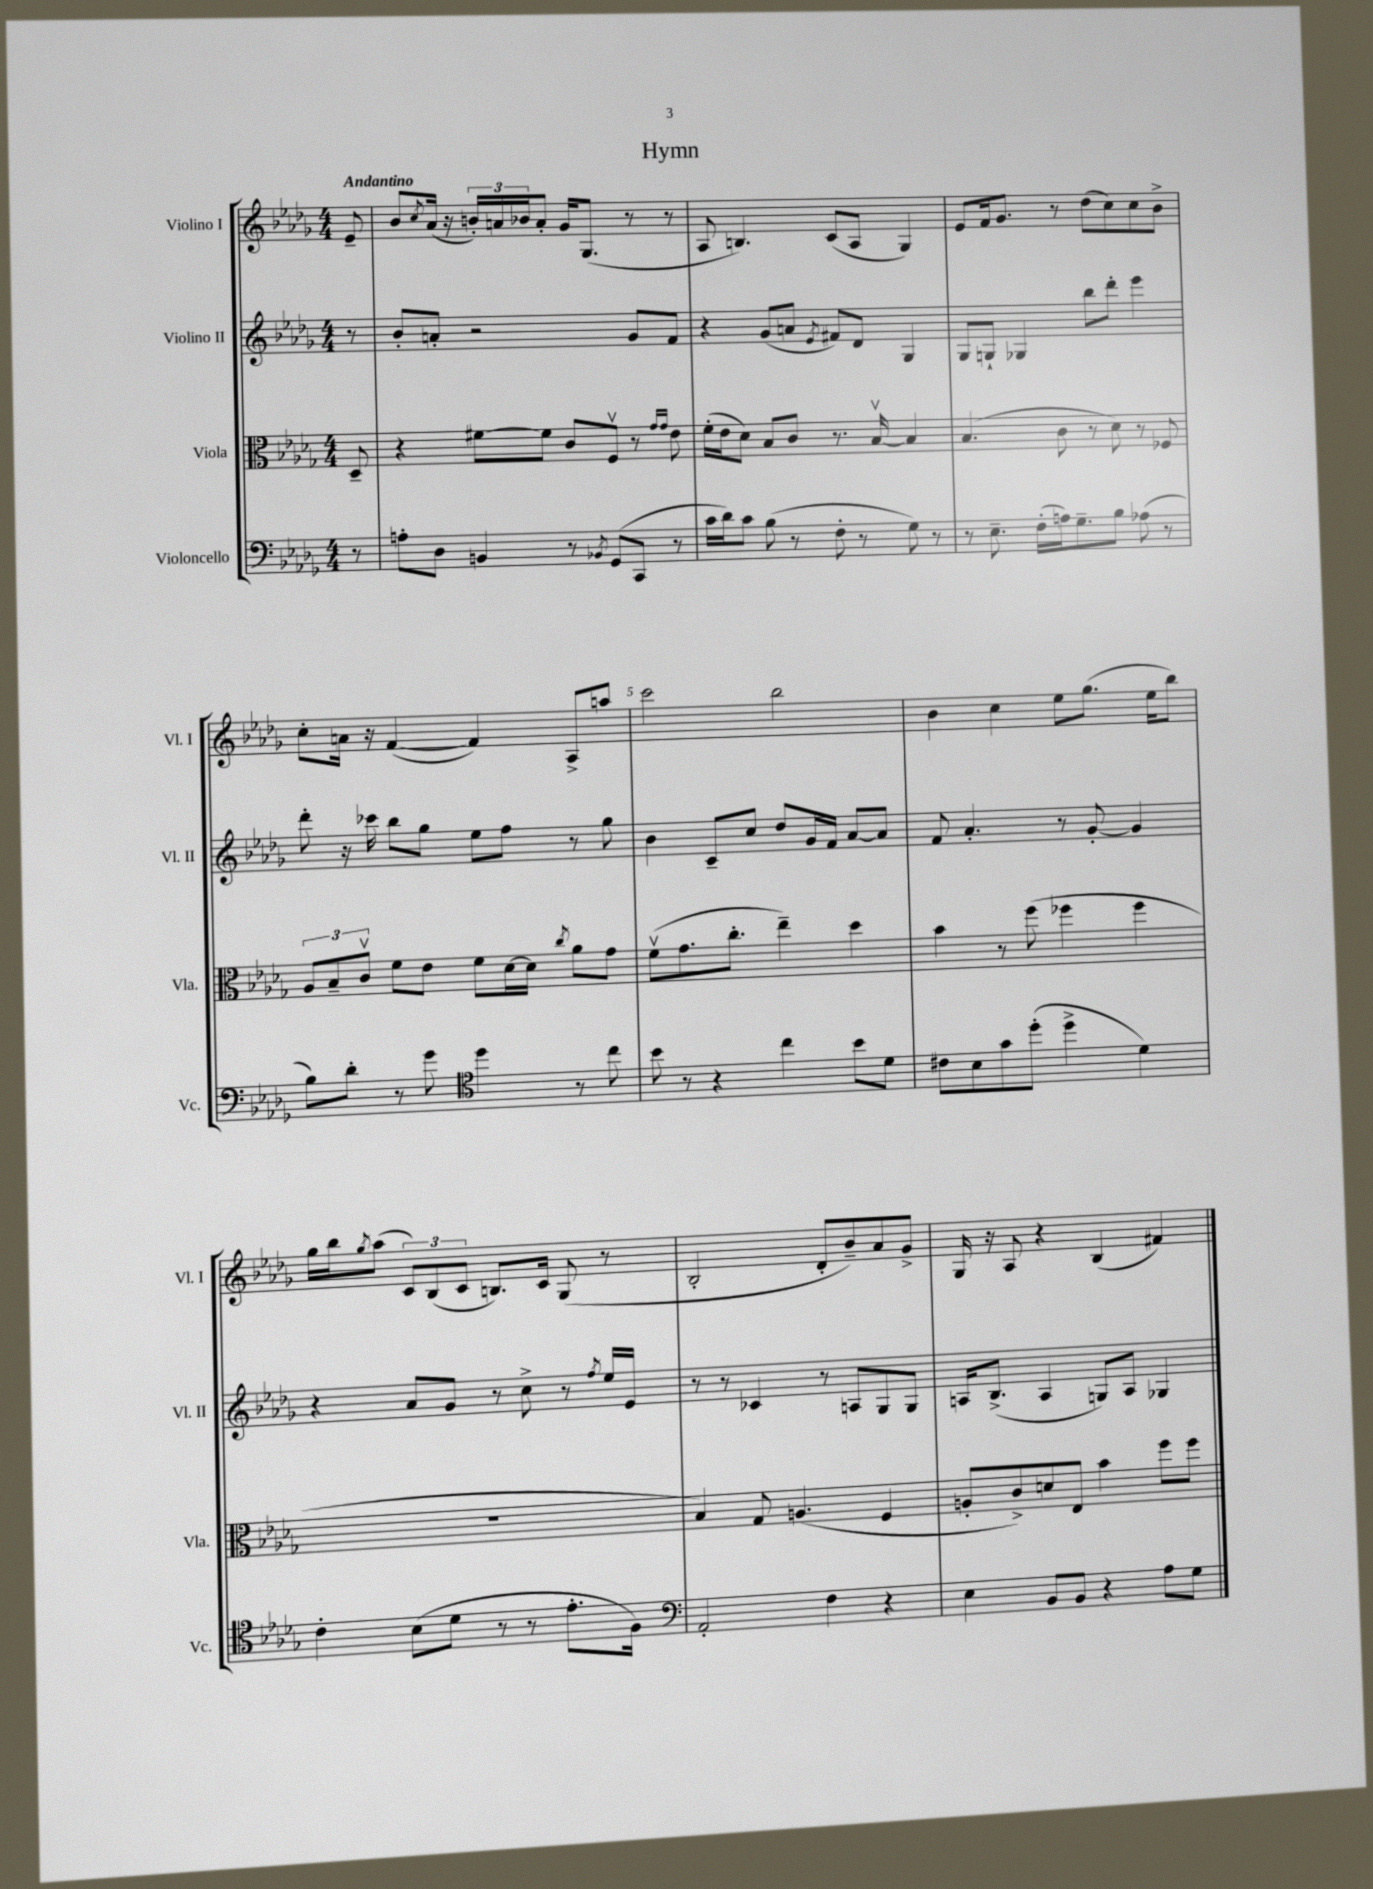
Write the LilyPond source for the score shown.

\header { title = "Hymn" }
<<
\new StaffGroup <<
\new Staff = "s0" \with { instrumentName = "Violino I" shortInstrumentName = "Vl. I" } {
    \clef treble \key des \major \numericTimeSignature \time 4/4 \partial 8 \tempo "Andantino"
    ees'8-- |
    bes'8 \acciaccatura { c''8 } aes'16( r16 \tuplet 3/2 { b'16-.) a'16 bes'16 } a'8-. ges'16 ges8.( r8 r8 |
    aes8 b4.) c'8( aes8 ges4) |
    ees'8 f'16 ges'8. r8 des''8( c''8) c''8 bes'8-> |
    c''8-. a'16 r16 f'4~( f'4) aes8-> a''8 |
    c'''2 bes''2 |
    bes'4 c''4 ees''8 ges''8.( ees''16 bes''8) |
    ges''16 bes''16 \acciaccatura { ges''8 } aes''8( \tuplet 3/2 { c'8) bes8( c'8 } b8.) c'16 ges8( r8 |
    bes2-. des'8-. bes'8--) aes'8 ges'8-> |
    ges16 r16 aes8 r4 bes4( fis'4) \bar "|." |
}
\new Staff = "s1" \with { instrumentName = "Violino II" shortInstrumentName = "Vl. II" } {
    \clef treble \key des \major \numericTimeSignature \time 4/4 \partial 8
    r8 |
    bes'8-. a'8-. r2 ges'8 f'8 |
    r4 ges'8( a'8 \acciaccatura { ees'8 } fis'8) des'8 ges4 |
    ges8 g8-! ges4 bes''8 des'''8-. ees'''4 |
    des'''8-. r16 ces'''16 bes''8 ges''8 ees''8 f''8 r8 ges''8 |
    bes'4 c'8-- c''8 des''8 ges'16 f'16 aes'8~ aes'8 |
    f'8 aes'4.-. r8 ges'8~-. ges'4 |
    r4 aes'8 ges'8 r8 c''8-> r8 \acciaccatura { f''8 } ees''16 ees'16 |
    r8 r8 ces'4 r8 a8 ges8 ges8 |
    a16 bes8.->( a4 g8) a8 ges4 \bar "|." |
}
\new Staff = "s2" \with { instrumentName = "Viola" shortInstrumentName = "Vla." } {
    \clef alto \key des \major \numericTimeSignature \time 4/4 \partial 8
    des8-- |
    r4 fis'8~ fis'8 c'8 f8\upbow r8 \grace { ges'16 ges'16 } ees'8 |
    f'16-.( ees'16 des'8) bes8 c'8 r8. bes16~\upbow bes4 |
    bes4.( c'8 r8 des'8) r8 fes8 |
    \tuplet 3/2 { aes8 bes8-- c'8\upbow } f'8 ees'8 f'8 des'16~ des'16 \acciaccatura { c''8 } aes'8 ges'8 |
    f'8\upbow( ges'8. c''8.-. ees''4--) des''4 |
    bes'4 r8 f''8( fes''4 fes''4 |
    R1 |
    bes4) ges8 a4.( f4 |
    a8-. c'8->) d'8 ees8 bes'4 f''8 f''8 \bar "|." |
}
\new Staff = "s3" \with { instrumentName = "Violoncello" shortInstrumentName = "Vc." } {
    \clef bass \key des \major \numericTimeSignature \time 4/4 \partial 8
    r8 |
    a8-. des8 b,4 r8 \acciaccatura { bes,8 } ges,8( c,8 r8 |
    c'16 des'16) c'8 bes8( r8 f8-. r8 ges8) r8 |
    r8 ees8.-- f16-.( a16) ges8.-- bes8 aes8( r8 |
    bes8) des'8-. r8 ges'8 \clef tenor des''4 r8 c''8 |
    bes'8 r8 r4 c''4 bes'8 des'8 |
    cis'8 bes8 ges'8 des''8-.( des''4-> des'4) |
    c'4-. bes8( des'8 r8 r8 ees'8.-. f16) |
    \clef bass aes,2-. f4 r4 |
    ees4 bes,8 bes,8 r4 aes8 ges8 \bar "|." |
}
>>
>>
\layout { \context { \Score \override BarNumber.break-visibility = ##(#f #t #t) barNumberVisibility = #(every-nth-bar-number-visible 5) } }
